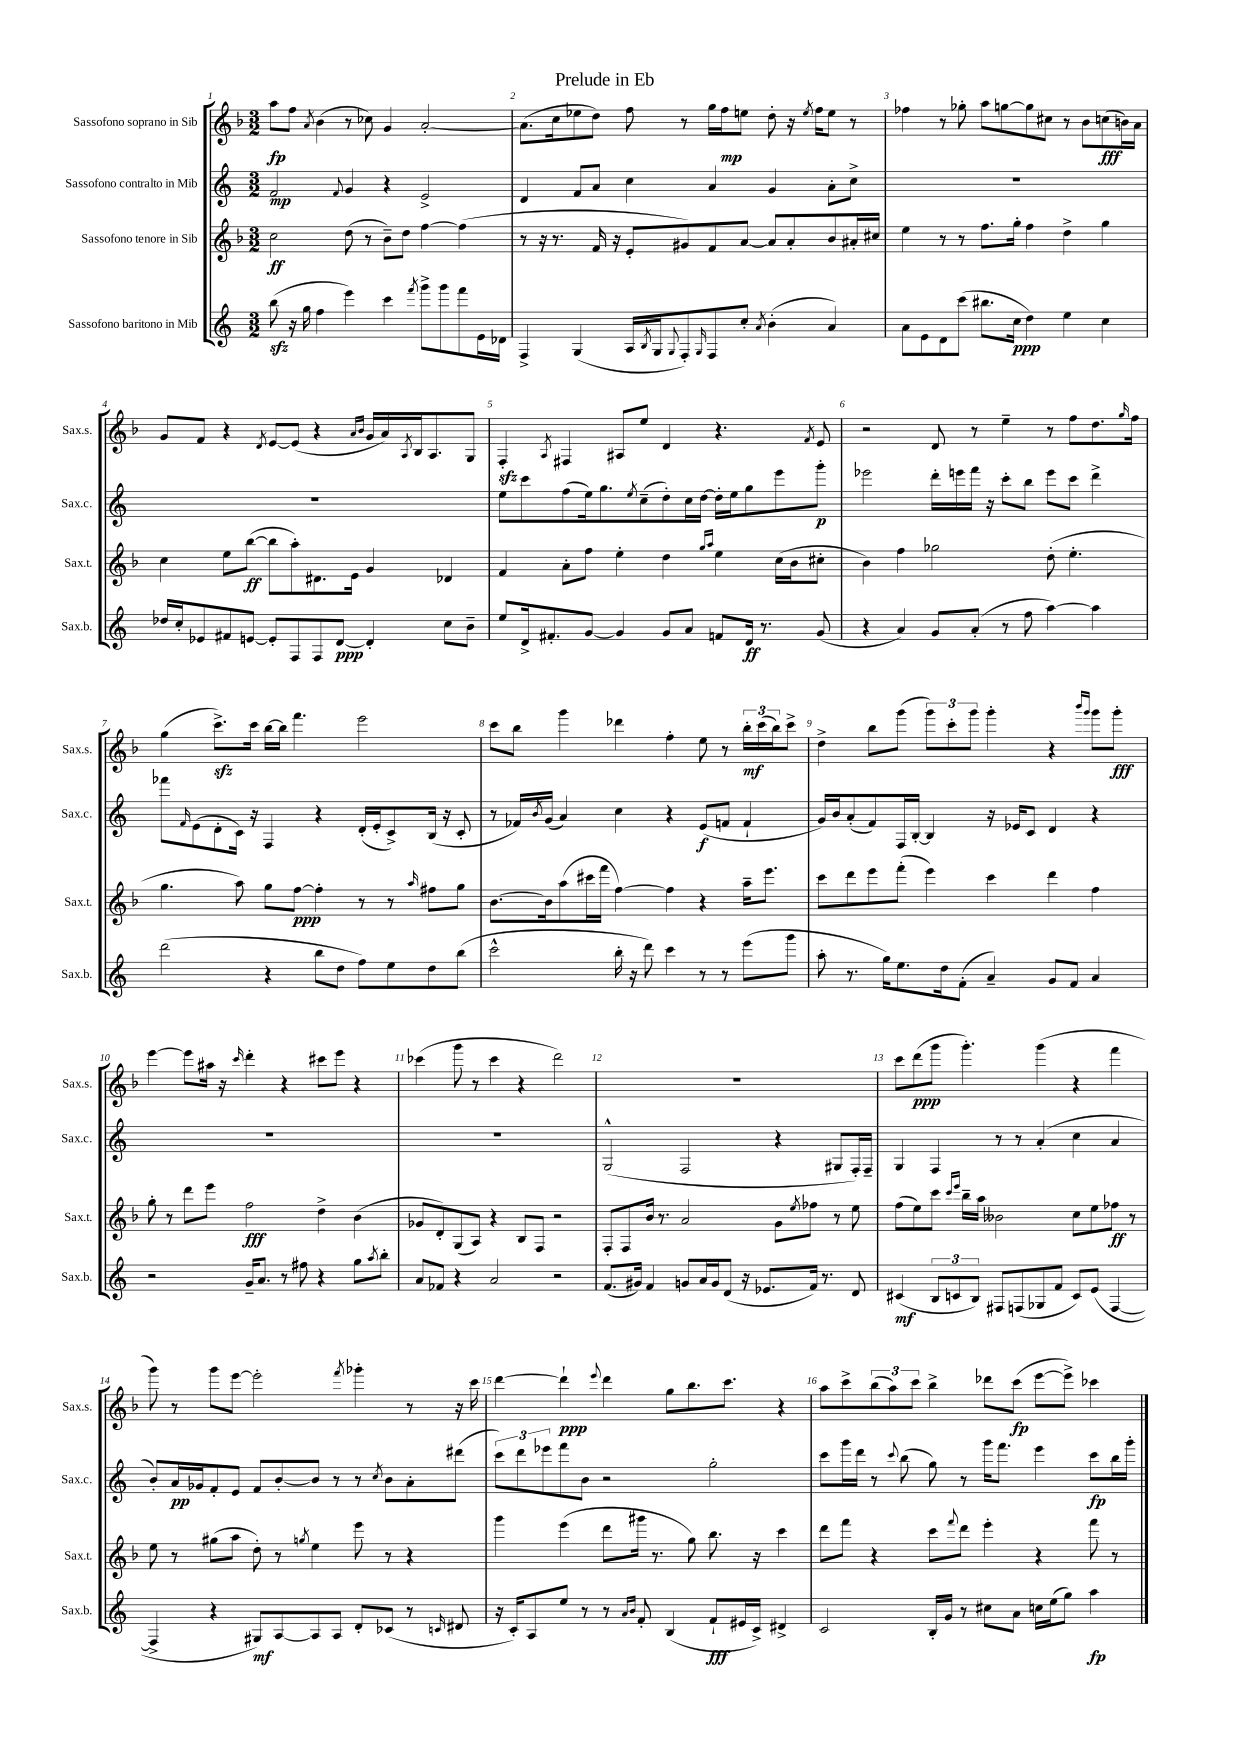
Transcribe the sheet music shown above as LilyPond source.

\header { title = "Prelude in Eb" }
<<
\new StaffGroup <<
\new Staff = "s0" \with { instrumentName = "Sassofono soprano in Sib" shortInstrumentName = "Sax.s." } {
    \clef treble \key f \major \numericTimeSignature \time 3/2
    a''8\fp f''8 \acciaccatura { a'8 } bes'4( r8 ces''8) g'4 a'2~-. |
    a'8.( c''16 ees''8 d''8) f''8 r8 g''16 f''16\mp e''8 d''8-. r16 \acciaccatura { e''8 } f''16 e''8 r8 |
    fes''4 r8 ges''8-. a''8 g''8~ g''8 cis''8 r8 bes'8 c''8\fff( b'16) a'16 |
    g'8 f'8 r4 \acciaccatura { d'8 } e'8~ e'8( r4 \grace { a'16 bes'16 } g'16 a'16) \acciaccatura { a8 } bes16 a8. g8 |
    f4-.\sfz \acciaccatura { a8 } fis4 ais8 e''8 d'4 r4. \acciaccatura { f'8 } e'8 |
    r2 d'8 r8 e''4-- r8 f''8 d''8. \grace { g''16 } f''16 |
    g''4( c'''8.->\sfz) c'''16 bes''16~ bes''16 f'''4. e'''2 |
    c'''8 bes''8 g'''4 des'''4 f''4-. e''8 r8 \tuplet 3/2 { bes''16-.\mf c'''16( bes''16) } c'''8-> |
    d''4-> bes''8 g'''8( \tuplet 3/2 { g'''8) c'''8-. g'''8 } g'''4-. r4 \grace { bes'''16 g'''16 } g'''8 g'''8-.\fff |
    e'''4~ e'''8 ais''16 r16 \grace { c'''16 } d'''4-. r4 cis'''8 e'''8 r4 |
    ces'''4( g'''8 r8 ces'''4 r4 d'''2) |
    R1. |
    c'''8 d'''8\ppp( g'''8 g'''4.-.) g'''4( r4 f'''4 |
    g'''8) r8 g'''8 e'''8~ e'''2-. \acciaccatura { f'''8 } ges'''4-. r8 r16 c'''16 |
    d'''4~ d'''4-!\ppp \appoggiatura { e'''8 } d'''4 g''8 bes''8. c'''8. r4 |
    a''8 c'''8-> \tuplet 3/2 { bes''8( a''8) c'''8 } bes''4-> des'''8 c'''8\fp( e'''8~ e'''8->) ces'''4 \bar "|." |
}
\new Staff = "s1" \with { instrumentName = "Sassofono contralto in Mib" shortInstrumentName = "Sax.c." } {
    \clef treble \key c \major \numericTimeSignature \time 3/2
    f'2\mp \appoggiatura { f'8 } g'4 r4 e'2-> |
    d'4 f'8 a'8 c''4 a'4 g'4 a'8-. c''8-> |
    R1. |
    R1. |
    e''8 c'''8 f''8( e''16) g''8. \acciaccatura { e''8 } c''8--( d''8-.) c''16 d''16~ d''16-. e''16 g''8 e'''8 g'''8-.\p |
    ees'''2 d'''16-. e'''16 f'''16 r16 c'''8-. b''8 e'''8 c'''8 d'''4-> |
    fes'''8 \grace { f'16 } e'8( d'8-. c'16) r16 f4 r4 d'16-.( e'16-. c'8->) b16( r16 c'8-. |
    r8 fes'16) \acciaccatura { b'8 } g'16( a'4) c''4 r4 e'8\f( f'8 f'4-! |
    g'16) b'16 a'8-.( f'8) f16 b16~-. b4 r16 ees'16 c'8 d'4 r4 |
    R1. |
    R1. |
    g2-^( f2 r4 gis8 f16-.) f16-- |
    g4 f4 r8 r8 a'4-.( c''4 a'4 |
    b'8-.) a'16\pp ges'16 f'8-. e'8 f'8 b'8~-. b'8 r8 r8 \acciaccatura { c''8 } b'8 a'8-. dis'''8( |
    \tuplet 3/2 { c'''8) d'''8 ees'''8 } f'''8 b'8 r2 g''2-. |
    c'''8 g'''16 d'''16 r8 \appoggiatura { c'''8 } b''8( g''8) r8 g'''16 f'''8. e'''4 c'''8\fp b''16 g'''16-. \bar "|." |
}
\new Staff = "s2" \with { instrumentName = "Sassofono tenore in Sib" shortInstrumentName = "Sax.t." } {
    \clef treble \key f \major \numericTimeSignature \time 3/2
    c''2\ff d''8( r8 bes'8--) d''8 f''4~ f''4( |
    r8 r16 r8. f'16 r16 e'8-. gis'8) f'8 a'8~ a'8 a'8-. bes'8 ais'16-. cis''16 |
    e''4 r8 r8 f''8. g''16-. f''4 d''4-> g''4 |
    c''4 e''8 bes''8~\ff( bes''8 a''8-.) dis'8. e'16 g'4 des'4 |
    f'4 a'8-. f''8 e''4-. d''4 \grace { g''16 a''16 } e''4 c''16( bes'16 cis''8-. |
    bes'4) f''4 ges''2 d''8-.( e''4.-. |
    g''4. a''8) g''8 f''8~\ppp f''4-. r8 r8 \grace { a''16 } fis''8 g''8 |
    bes'8.~ bes'16 a''8( cis'''16 f'''16 f''4~) f''4 r4 a''16-- e'''8. |
    c'''8 d'''8 e'''8 f'''8-.( e'''4) c'''4 d'''4 f''4 |
    g''8-. r8 d'''8 e'''8 f''2\fff d''4-> bes'4( |
    ges'8 d'8-.) g8( a8) r4 bes8 f8 r2 |
    f8-. f8 bes'16 r8. a'2 g'8 \acciaccatura { e''8 } fes''8 r8 e''8 |
    f''8( e''8) c'''8 \grace { c'''16 e'''16 } bes''16-- a''16 beses'2 c''8 e''8 fes''8\ff r8 |
    e''8 r8 gis''8( a''8 d''8-.) r8 \acciaccatura { g''8 } e''4 e'''8 r8 r4 |
    g'''4 e'''4( d'''8 gis'''16 r8. g''8) bes''8. r16 c'''4 |
    d'''8 f'''8 r4 c'''8 \appoggiatura { f'''8 } d'''8 e'''4-. r4 f'''8 r8 \bar "|." |
}
\new Staff = "s3" \with { instrumentName = "Sassofono baritono in Mib" shortInstrumentName = "Sax.b." } {
    \clef treble \key c \major \numericTimeSignature \time 3/2
    b''8\sfz( r16 g''16 f''4 e'''4) c'''4 \acciaccatura { f'''8 } g'''8-> g'''8 f'''8 e'16 des'16 |
    f4-> g4( a16 \acciaccatura { b8 } g16 \appoggiatura { g8 } f8-.) \grace { g16 } f8 c''8-. \acciaccatura { a'8 } b'4-.( a'4) |
    a'8 e'8 d'8 c'''8( bis''8. c''16\ppp d''4) e''4 c''4 |
    des''16 c''16-. ees'8 fis'8 e'8~ e'8-. f8 f8 d'8~\ppp d'4-. c''8 b'8-- |
    e''8 d'16-> fis'8.-. g'8~ g'4 g'8 a'8 f'8 d'16\ff r8. g'8( |
    r4 a'4) g'8 a'8-.( r8 f''8 a''4~) a''4 |
    d'''2( r4 b''8 d''8 f''8) e''8 d''8 b''8( |
    c'''2-^ b''16-. r16 d'''8) c'''4 r8 r8 e'''8( g'''8 |
    a''8-. r8. g''16) e''8. d''16 f'8-.( a'4--) g'8 f'8 a'4 |
    r2 g'16-- a'8. r8 fis''8 r4 g''8 \acciaccatura { a''8 } b''8-. |
    a'8 fes'8 r4 a'2 r2 |
    f'8.( gis'16) f'4 g'8 a'16 g'16 d'8( r16 ees'8. f'16) r8. d'8 |
    cis'4\mf( \tuplet 3/2 { b8 c'8 b8) } fis8 f8( ges8 f'8 c'8) e'8( f4~ |
    f4-> r4 gis8\mf) a8~ a8 a8 d'8-. ces'8( r8 \grace { c'16 } dis'8 |
    r16 c'16-.) a8 e''8 r8 r8 \grace { a'16 b'16 } f'8-. b4( f'8-!\fff eis'16 c'16->) dis'4-> |
    c'2 b16-. g'16 r8 cis''8 a'8 c''16 e''16( g''8) a''4\fp \bar "|." |
}
>>
>>
\layout { \context { \Score \override BarNumber.break-visibility = ##(#f #t #t) barNumberVisibility = #all-bar-numbers-visible } }
